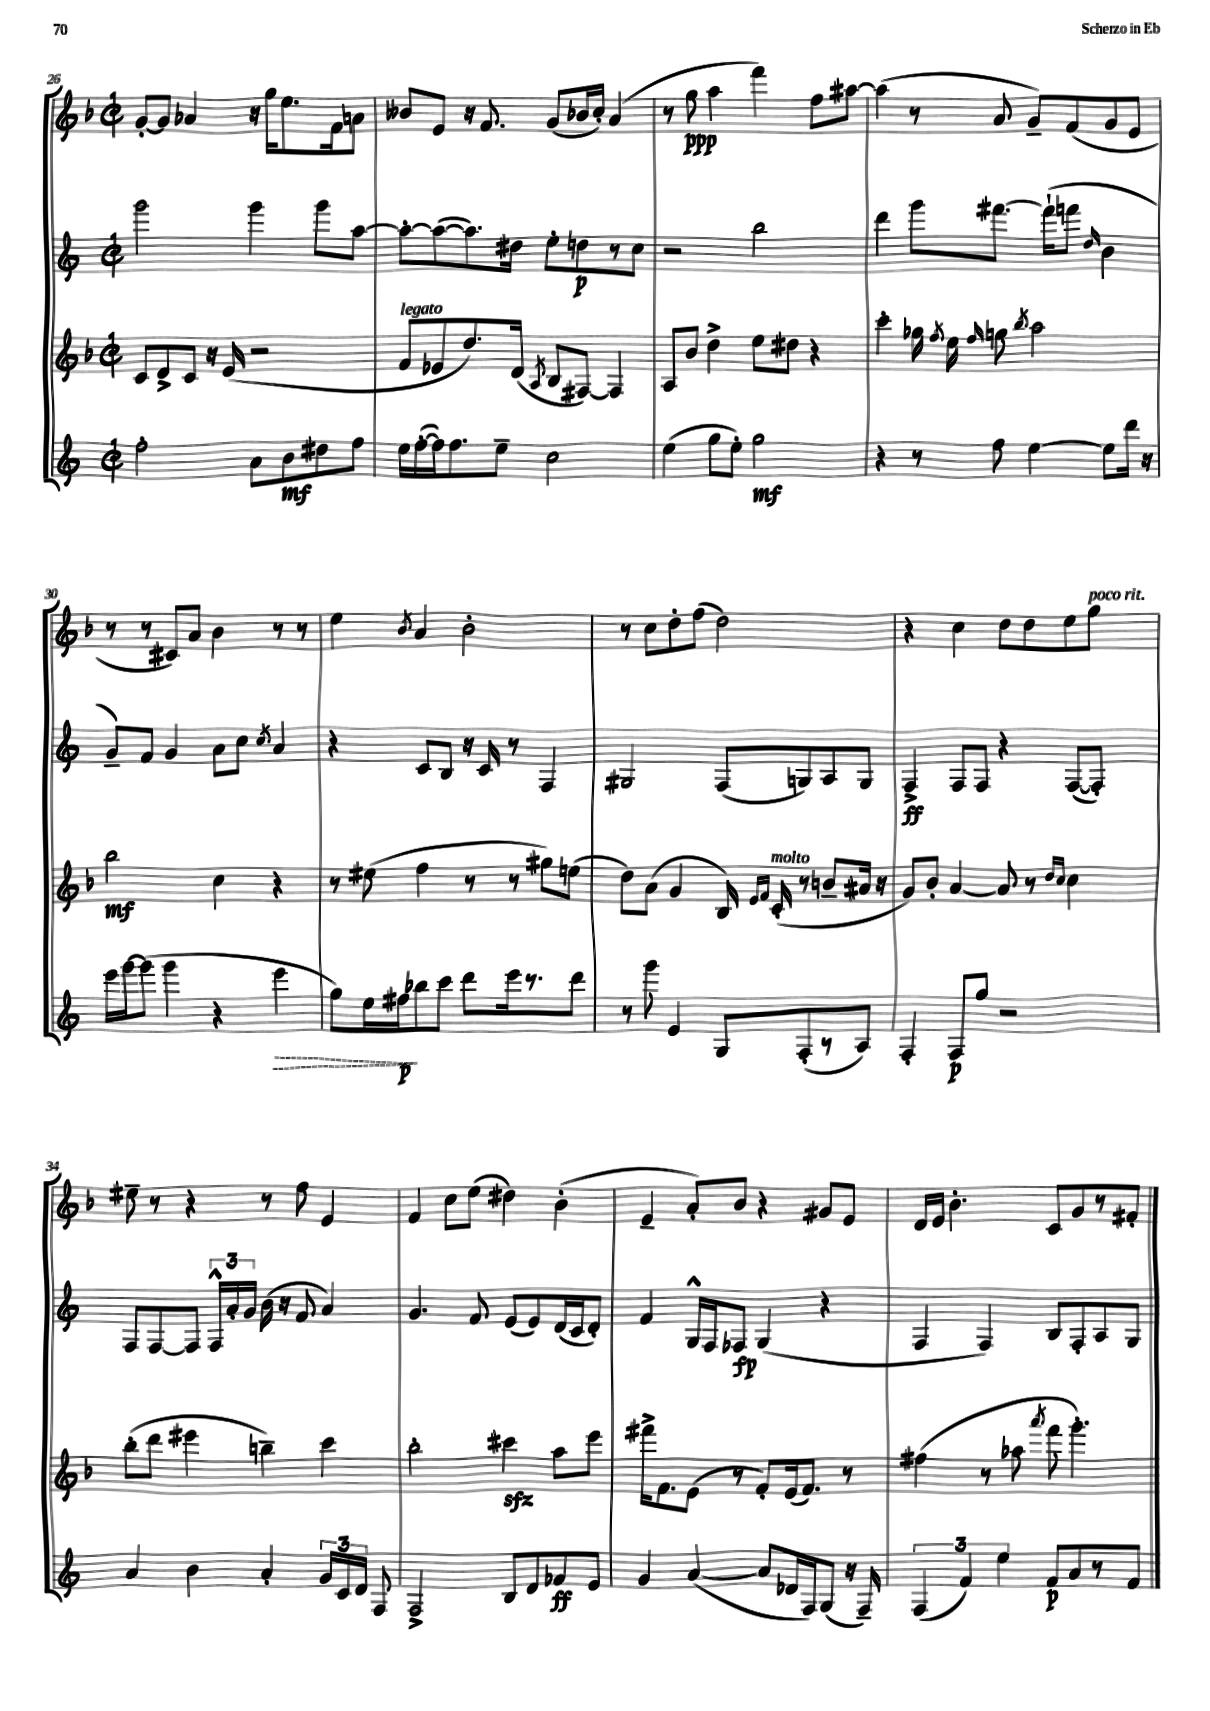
<<
\new StaffGroup <<
\new Staff = "s0" {
    \clef treble \key f \major \defaultTimeSignature \time 2/2
    \autoBeamOff g'8[~-. g'8] aes'4 r16 g''16[ e''8. f'16 a'8] |
    beses'8[ e'8] r16 f'8. g'8[( bes'16 c''16]-.) a'4( |
    r8 g''8\ppp a''4 f'''4) f''8[ ais''8]~ |
    ais''4( r8 a'8 g'8[--) f'8( g'8 e'8] |
    r8 r8 cis'8[) a'8] bes'4 r8 r8 |
    e''4 \acciaccatura { bes'8 } a'4 bes'2-. |
    r8 c''8[ d''8-. f''8]( d''2) |
    r4 c''4 d''8[ d''8 e''8 g''8]^\markup { \italic "poco rit." } |
    eis''8-- r8 r4 r8 f''8 e'4 |
    f'4 c''8[ e''8]( dis''4) bes'4-.( |
    e'4-- a'8[-.) bes'8] r4 gis'8[ e'8] |
    d'16[ e'16] bes'4.-. c'8[ g'8 r8 fis'8]-. \bar "|." |
}
\new Staff = "s1" {
    \clef treble \key c \major \defaultTimeSignature \time 2/2
    \autoBeamOff g'''2 g'''4 g'''8[ a''8]~ |
    a''8[~-. a''8~( a''8.) dis''16] e''8[-. d''8\p r8 c''8] |
    r2 b''2 |
    d'''4 g'''8[ fis'''8.]~ fis'''16[-!( f'''8] \grace { d''16 } b'4 |
    g'8[--) f'8] g'4 a'8[ c''8] \acciaccatura { c''8 } a'4 |
    r4 c'8[ b8] r16 c'16 r8 f4 |
    gis2 f8[( g8) a8 g8] |
    f4->\ff f8[ f8] r4 f8[~( f8]-.) |
    f8[ f8~ f8] \tuplet 3/2 { f16[-^ a'16-. g'16] } b'16( r16 f'8 a'4) |
    g'4. f'8 e'8[( e'8) d'16( c'16 d'8]-.) |
    f'4 g16[-^ f16 fes8]\fp g4( r4 |
    f4 f4) b8[ f8-. a8 g8] \bar "|." |
}
\new Staff = "s2" {
    \clef treble \key f \major \defaultTimeSignature \time 2/2
    \autoBeamOff c'8[ d'8-> c'8] r16 e'16( r2 |
    f'8[^\markup { \italic "legato" } ees'8 d''8.) d'16]( \acciaccatura { a8 } bes8[ fis8]~) fis4 |
    a8[ bes'8] d''4-> e''8[ dis''8] r4 |
    c'''4-. ges''16 \acciaccatura { f''8 } e''16 \grace { f''16 } g''8 \acciaccatura { bes''8 } a''2 |
    bes''2\mf c''4 r4 |
    r8 eis''8( f''4 r8 r8 gis''8[) e''8]( |
    d''8[) a'8]( g'4 bes16) \grace { e'16[ f'16] } c'16-.^\markup { \italic "molto" }( r8 b'8[-- ais'16] r16 |
    g'8[) bes'8]-. a'4~ a'8 r8 \grace { d''16[ c''16] } c''4 |
    bes''8[-.( d'''8] eis'''4 b''4--) c'''4 |
    bes''2-. cis'''4\sfz a''8[ e'''8] |
    fis'''16[-> f'8. e'8]( r8 f'8[-.) e'16( f'8.]) r8 |
    fis''4( r8 aes''8 \acciaccatura { a'''8 } f'''8 g'''4.-.) \bar "|." |
}
\new Staff = "s3" {
    \clef treble \key c \major \defaultTimeSignature \time 2/2
    \autoBeamOff f''2-. a'8[ b'8\mf dis''8 f''8] |
    e''16[ f''16~-.( f''16) f''8. e''8]-- c''2 |
    e''4( g''8[ e''8]-.) g''2\mf |
    r4 r8 f''8 e''4~ e''8[ d'''16] r16 |
    e'''16[ g'''16~ g'''8]( g'''4 r4 \once \override Hairpin.style = #'dashed-line e'''4\> |
    g''8[) e''16 fis''16\p\! bes''8 c'''8] d'''8[ e'''16 r8. d'''8] |
    r8 g'''8 e'4 g8[ f8-.( r8 a8]) |
    f4-. f8[\p g''8] r2 |
    a'4 b'4 a'4-. \tuplet 3/2 { g'16[ c'16 d'16] } f8 |
    f2-> b8[ d'8 fes'8\ff e'8] |
    g'4 a'4~( a'8[ des'16 f16) g8]( r16 f16--) |
    \tuplet 3/2 { f4( f'4) e''4 } f'8[\p a'8 r8 f'8] \bar "|." |
}
>>
>>
\layout { \context { \Score currentBarNumber = #26 } }
